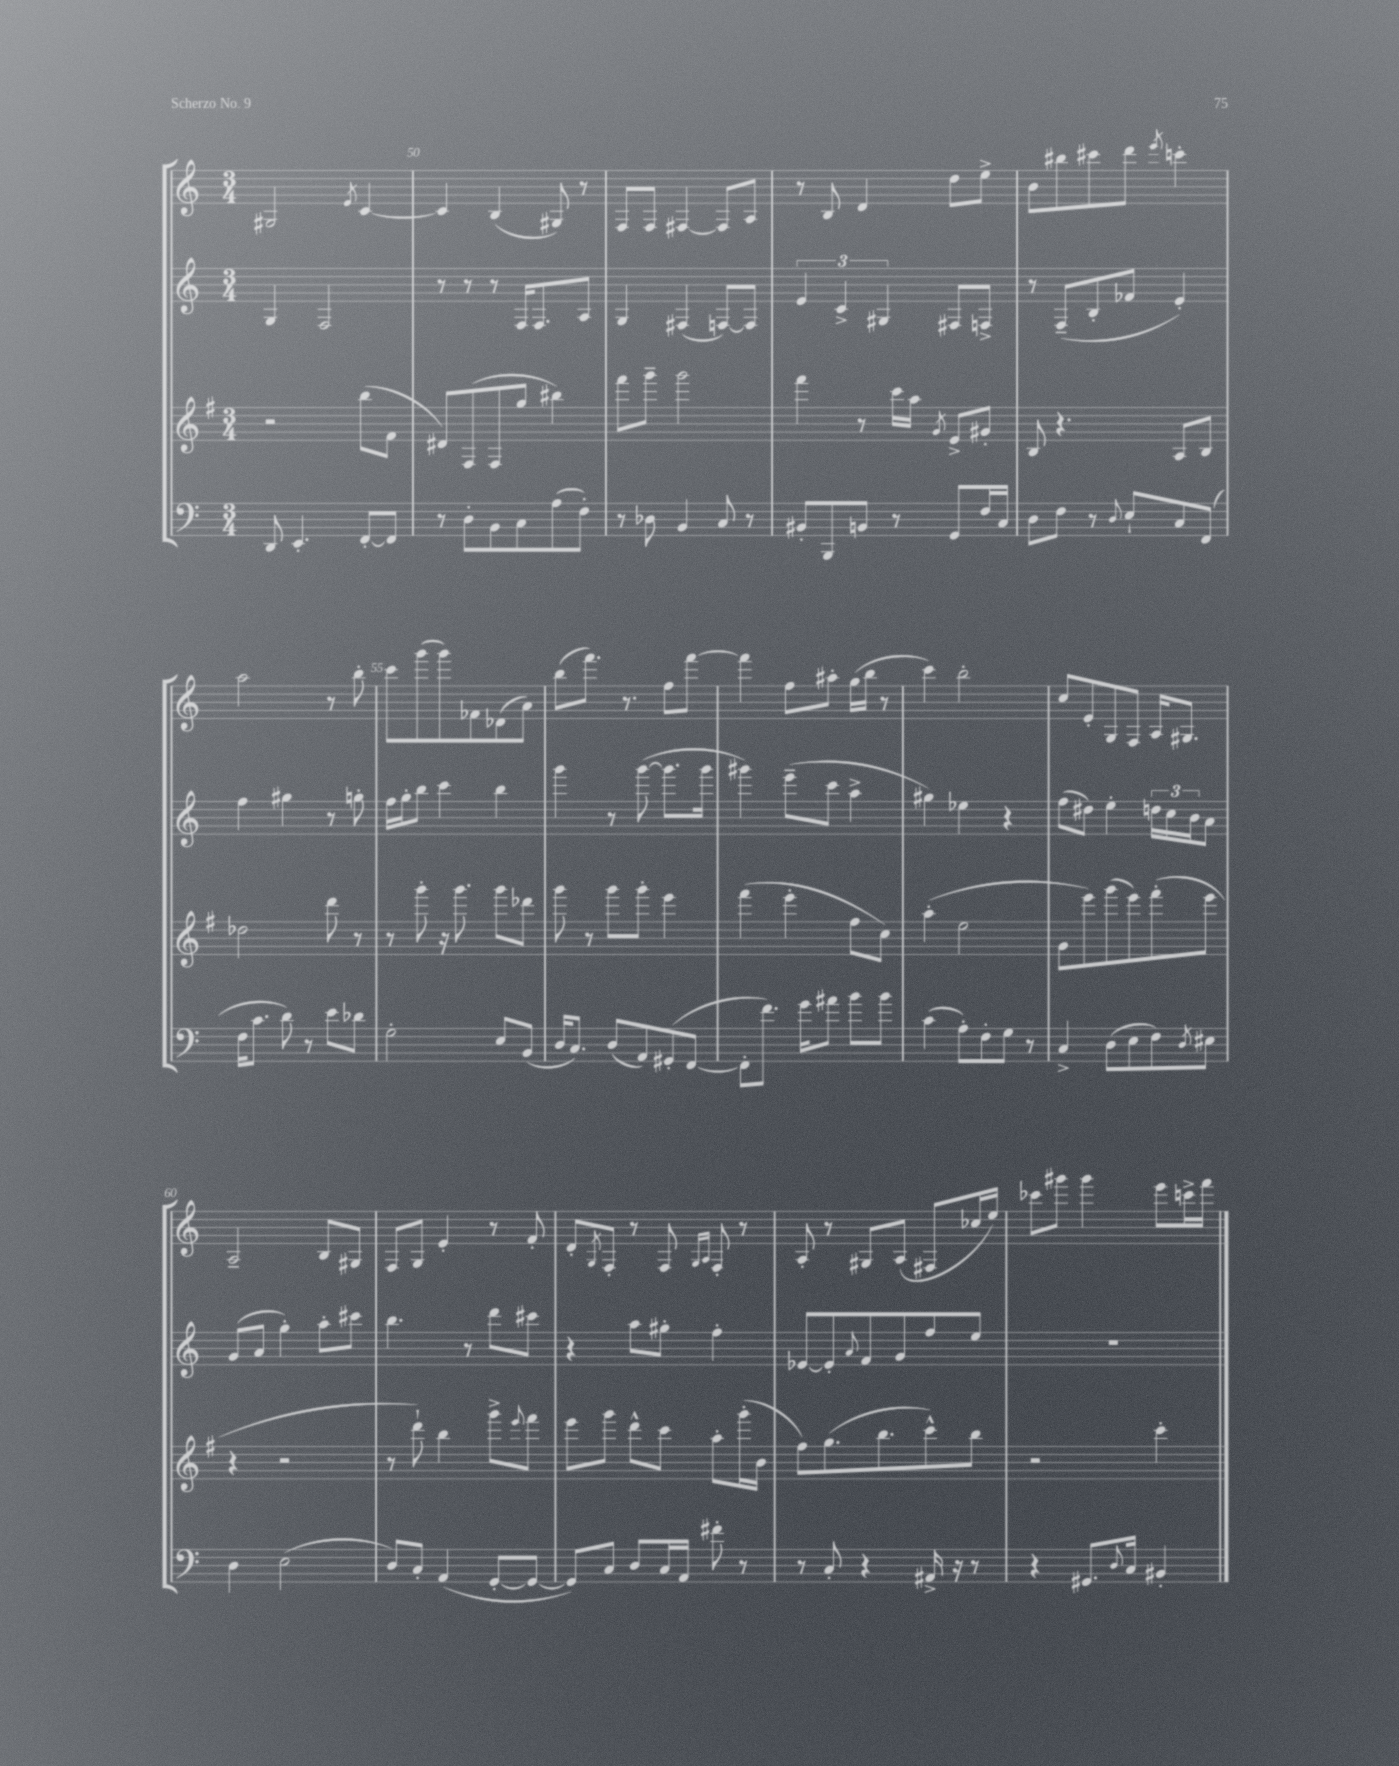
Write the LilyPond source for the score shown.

<<
\new StaffGroup <<
\new Staff = "s0" {
    \clef treble \key c \major \numericTimeSignature \time 3/4
    gis2 \acciaccatura { e'8 } c'4~ |
    c'4 b4( gis8) r8 |
    f8 f8 fis4~ fis8 a8 |
    r8 b8 d'4 d''8 e''8-> |
    b'8 bis''8 cis'''8 d'''8 \acciaccatura { e'''8 } c'''4-. |
    a''2 r8 b''8-. |
    c'''8 g'''8( g'''8) fes'8 des'8( a'8) |
    b''8( f'''8.) r8. f''8 f'''8~ |
    f'''4 f''8 ais''8-. g''16( b''16 r8 |
    c'''4) b''2-. |
    c''8 e'8-. g8 f8 a16 gis8. |
    a2-- b8 gis8 |
    f8 g8 e'4-. r8 f'8-. |
    d'8-. \acciaccatura { g8 } f8-. r8 f8 \grace { g16 a16 } f8-. r8 |
    a8-. r8 gis8 a8( fis8 ces''16 e''16) |
    ces'''8 gis'''8 gis'''4 e'''8 c'''16-> f'''16 \bar "|." |
}
\new Staff = "s1" {
    \clef treble \key c \major \numericTimeSignature \time 3/4
    g4 f2 |
    r8 r8 r8 f16 f8. a8 |
    g4 fis4( f8~) f8 |
    \tuplet 3/2 { e'4 c'4-> gis4 } fis8 f8-> |
    r8 f8--( b8-. fes'8 e'4-.) |
    f''4 gis''4 r8 g''8-. |
    f''16 g''16-. b''8 c'''4 b''4 |
    g'''4 r8 g'''8~( g'''8. g'''16 |
    gis'''4) e'''8--( c'''8 a''4-> |
    gis''4) ees''4 r4 |
    f''8( dis''8) e''4-. \tuplet 3/2 { d''16 c''16 b'16 } a'8 |
    g'8( a'8 g''4-.) a''8-. cis'''8 |
    b''4. r8 d'''8 cis'''8 |
    r4 a''8 gis''8-. f''4-. |
    ees'8~ ees'8-. \appoggiatura { a'8 } f'8 g'8 f''8 e''8 |
    R2. \bar "|." |
}
\new Staff = "s2" {
    \clef treble \key g \major \numericTimeSignature \time 3/4
    r2 b''8( fis'8 |
    dis'8) fis8( fis8 g''8 bis''4) |
    fis'''8 g'''8-- g'''2 |
    fis'''4 r8 c'''16 a''16 \acciaccatura { g'8 } e'8-> gis'8-. |
    b8 r4. a8 b8 |
    des''2 d'''8 r8 |
    r8 g'''8-. r16 g'''8. g'''8 des'''8 |
    g'''8 r8 g'''8 g'''8-. e'''4 |
    fis'''4( e'''4-. fis''8 c''8) |
    a''4-.( e''2 |
    g'8 e'''8) g'''8( e'''8) fis'''8-.( e'''8 |
    r4 r2 |
    r8 d'''8-!) b''4 g'''8-> \appoggiatura { e'''8 } fis'''8 |
    e'''8 g'''8 d'''8-^ c'''8 a''8-. g'''16-.( b'16 |
    fis''8) g''8.( b''8. c'''8-^) b''8 |
    r2 c'''4-. \bar "|." |
}
\new Staff = "s3" {
    \clef bass \key c \major \numericTimeSignature \time 3/4
    d,8 e,4.-. f,8~-. f,8 |
    r8 d8-. b,8 c8 a8( f8-.) |
    r8 des8 b,4 c8 r8 |
    bis,8-. b,,8 b,8 r8 g,8 f16 c16 |
    d8 f8 r8 \appoggiatura { d8 } e8-! c8 f,8( |
    f16 c'8. d'8) r8 e'8 des'8 |
    g2-. e8 b,8( |
    d16 c8.) d8( a,8) gis,8-.( f,8~ |
    f,8-. f'8.) g'16 ais'8 b'8 b'8 |
    c'4( a8-.) f8-. g8 r8 |
    c4-> d8( e8 f8) \acciaccatura { d8 } eis8 |
    d4 e2( |
    d8) c8-. a,4( g,8~-. g,8~ |
    g,8) c8 d8 c16 a,16 fis'8-. r8 |
    r8 c8-. r4 ais,16-> r16 r8 |
    r4 gis,8. \appoggiatura { d8 } c16 bis,4-. \bar "|." |
}
>>
>>
\layout { \context { \Score currentBarNumber = #49 \override BarNumber.break-visibility = ##(#f #t #t) barNumberVisibility = #(every-nth-bar-number-visible 5) } }
